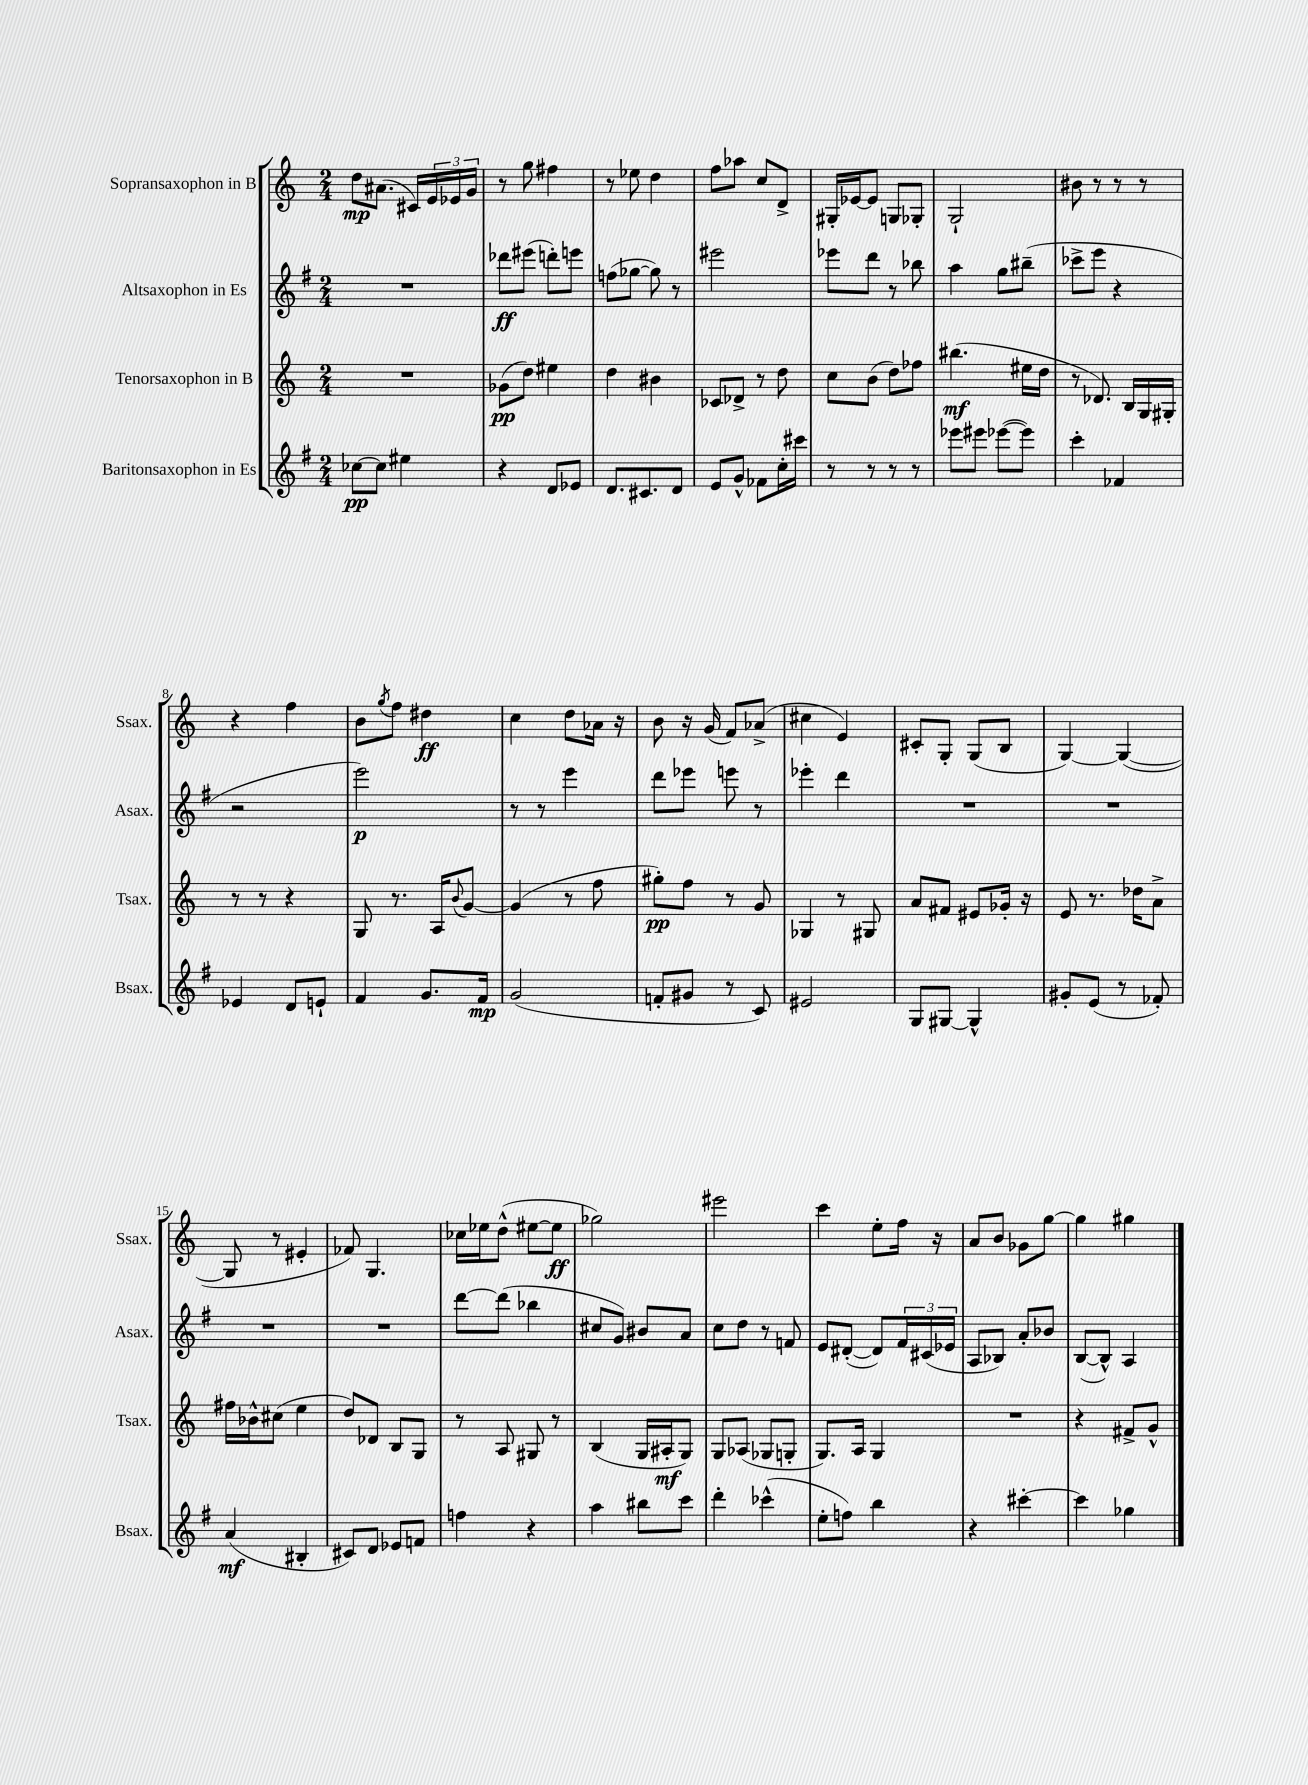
<<
\new StaffGroup <<
\new Staff = "s0" \with { instrumentName = "Sopransaxophon in B" shortInstrumentName = "Ssax." } {
    \clef treble \key c \major \numericTimeSignature \time 2/4
    d''8\mp ais'8.( cis'16) \tuplet 3/2 { e'16 ees'16 g'16 } |
    r8 g''8 fis''4 |
    r8 ees''8 d''4 |
    f''8 aes''8 c''8 d'8-> |
    gis16-. ees'16~ ees'8 g8 ges8-. |
    g2-! |
    bis'8 r8 r8 r8 |
    r4 f''4 |
    b'8 \acciaccatura { g''8 } f''8 dis''4\ff |
    c''4 d''8 aes'16 r16 |
    b'8 r16 g'16( f'8) aes'8->( |
    cis''4 e'4) |
    cis'8-. g8-. g8( b8 |
    g4~) g4~( |
    g8 r8 eis'4-. |
    fes'8) g4. |
    ces''16 ees''16 d''8-^( eis''8~ eis''8\ff |
    ges''2) |
    eis'''2 |
    c'''4 e''8-. f''16 r16 |
    a'8 b'8 ges'8 g''8~ |
    g''4 gis''4 \bar "|." |
}
\new Staff = "s1" \with { instrumentName = "Altsaxophon in Es" shortInstrumentName = "Asax." } {
    \clef treble \key g \major \numericTimeSignature \time 2/4
    R2 |
    des'''8\ff eis'''8( d'''8-.) e'''8 |
    f''8( ges''8~ ges''8) r8 |
    eis'''2 |
    ees'''8 d'''8 r8 bes''8 |
    a''4 g''8 bis''8--( |
    ces'''8-> e'''8 r4 |
    r2 |
    e'''2\p) |
    r8 r8 e'''4 |
    d'''8 ees'''8 e'''8 r8 |
    ees'''4-. d'''4 |
    R2 |
    R2 |
    R2 |
    R2 |
    d'''8~ d'''8( bes''4 |
    cis''8 g'8) bis'8 a'8 |
    c''8 d''8 r8 f'8 |
    e'8 dis'8~-.( dis'8) \tuplet 3/2 { fis'16 cis'16( ees'16 } |
    a8 bes8) a'8-. bes'8 |
    b8~( b8-^) a4 \bar "|." |
}
\new Staff = "s2" \with { instrumentName = "Tenorsaxophon in B" shortInstrumentName = "Tsax." } {
    \clef treble \key c \major \numericTimeSignature \time 2/4
    R2 |
    ges'8\pp( d''8) eis''4 |
    d''4 bis'4 |
    ces'8 des'8-> r8 d''8 |
    c''8 b'8( d''8) fes''8 |
    bis''4.\mf( eis''16 d''16 |
    r8 des'8.) b16 g16 gis16-. |
    r8 r8 r4 |
    g8 r8. a16 \appoggiatura { b'8 } g'8~ |
    g'4( r8 f''8 |
    gis''8-.\pp) f''8 r8 g'8 |
    ges4 r8 gis8 |
    a'8 fis'8 eis'8 ges'16-. r16 |
    e'8 r8. des''16 a'8-> |
    fis''16 bes'16-^ cis''8( e''4 |
    d''8) des'8 b8 g8 |
    r8 a8 gis8 r8 |
    b4( g16 ais16-.\mf g8) |
    g8 aes8( ges8 g8-. |
    g8.) a16 g4 |
    R2 |
    r4 fis'8-> g'8-^ \bar "|." |
}
\new Staff = "s3" \with { instrumentName = "Baritonsaxophon in Es" shortInstrumentName = "Bsax." } {
    \clef treble \key g \major \numericTimeSignature \time 2/4
    ces''8~\pp ces''8 eis''4 |
    r4 d'8 ees'8 |
    d'8. cis'8. d'8 |
    e'8 g'8-^ fes'8 c''16-. cis'''16 |
    r8 r8 r8 r8 |
    ees'''8 eis'''8 ees'''8~( ees'''8) |
    c'''4-. fes'4 |
    ees'4 d'8 e'8-! |
    fis'4 g'8. fis'16\mp |
    g'2( |
    f'8-. gis'8 r8 c'8) |
    eis'2 |
    g8 gis8~ gis4-^ |
    gis'8-. e'8( r8 fes'8-.) |
    a'4\mf( bis4-. |
    cis'8) d'8 ees'8 f'8 |
    f''4 r4 |
    a''4 bis''8 c'''8 |
    d'''4-. ces'''4-^( |
    e''8-. f''8) b''4 |
    r4 cis'''4~-. |
    cis'''4 ges''4 \bar "|." |
}
>>
>>
